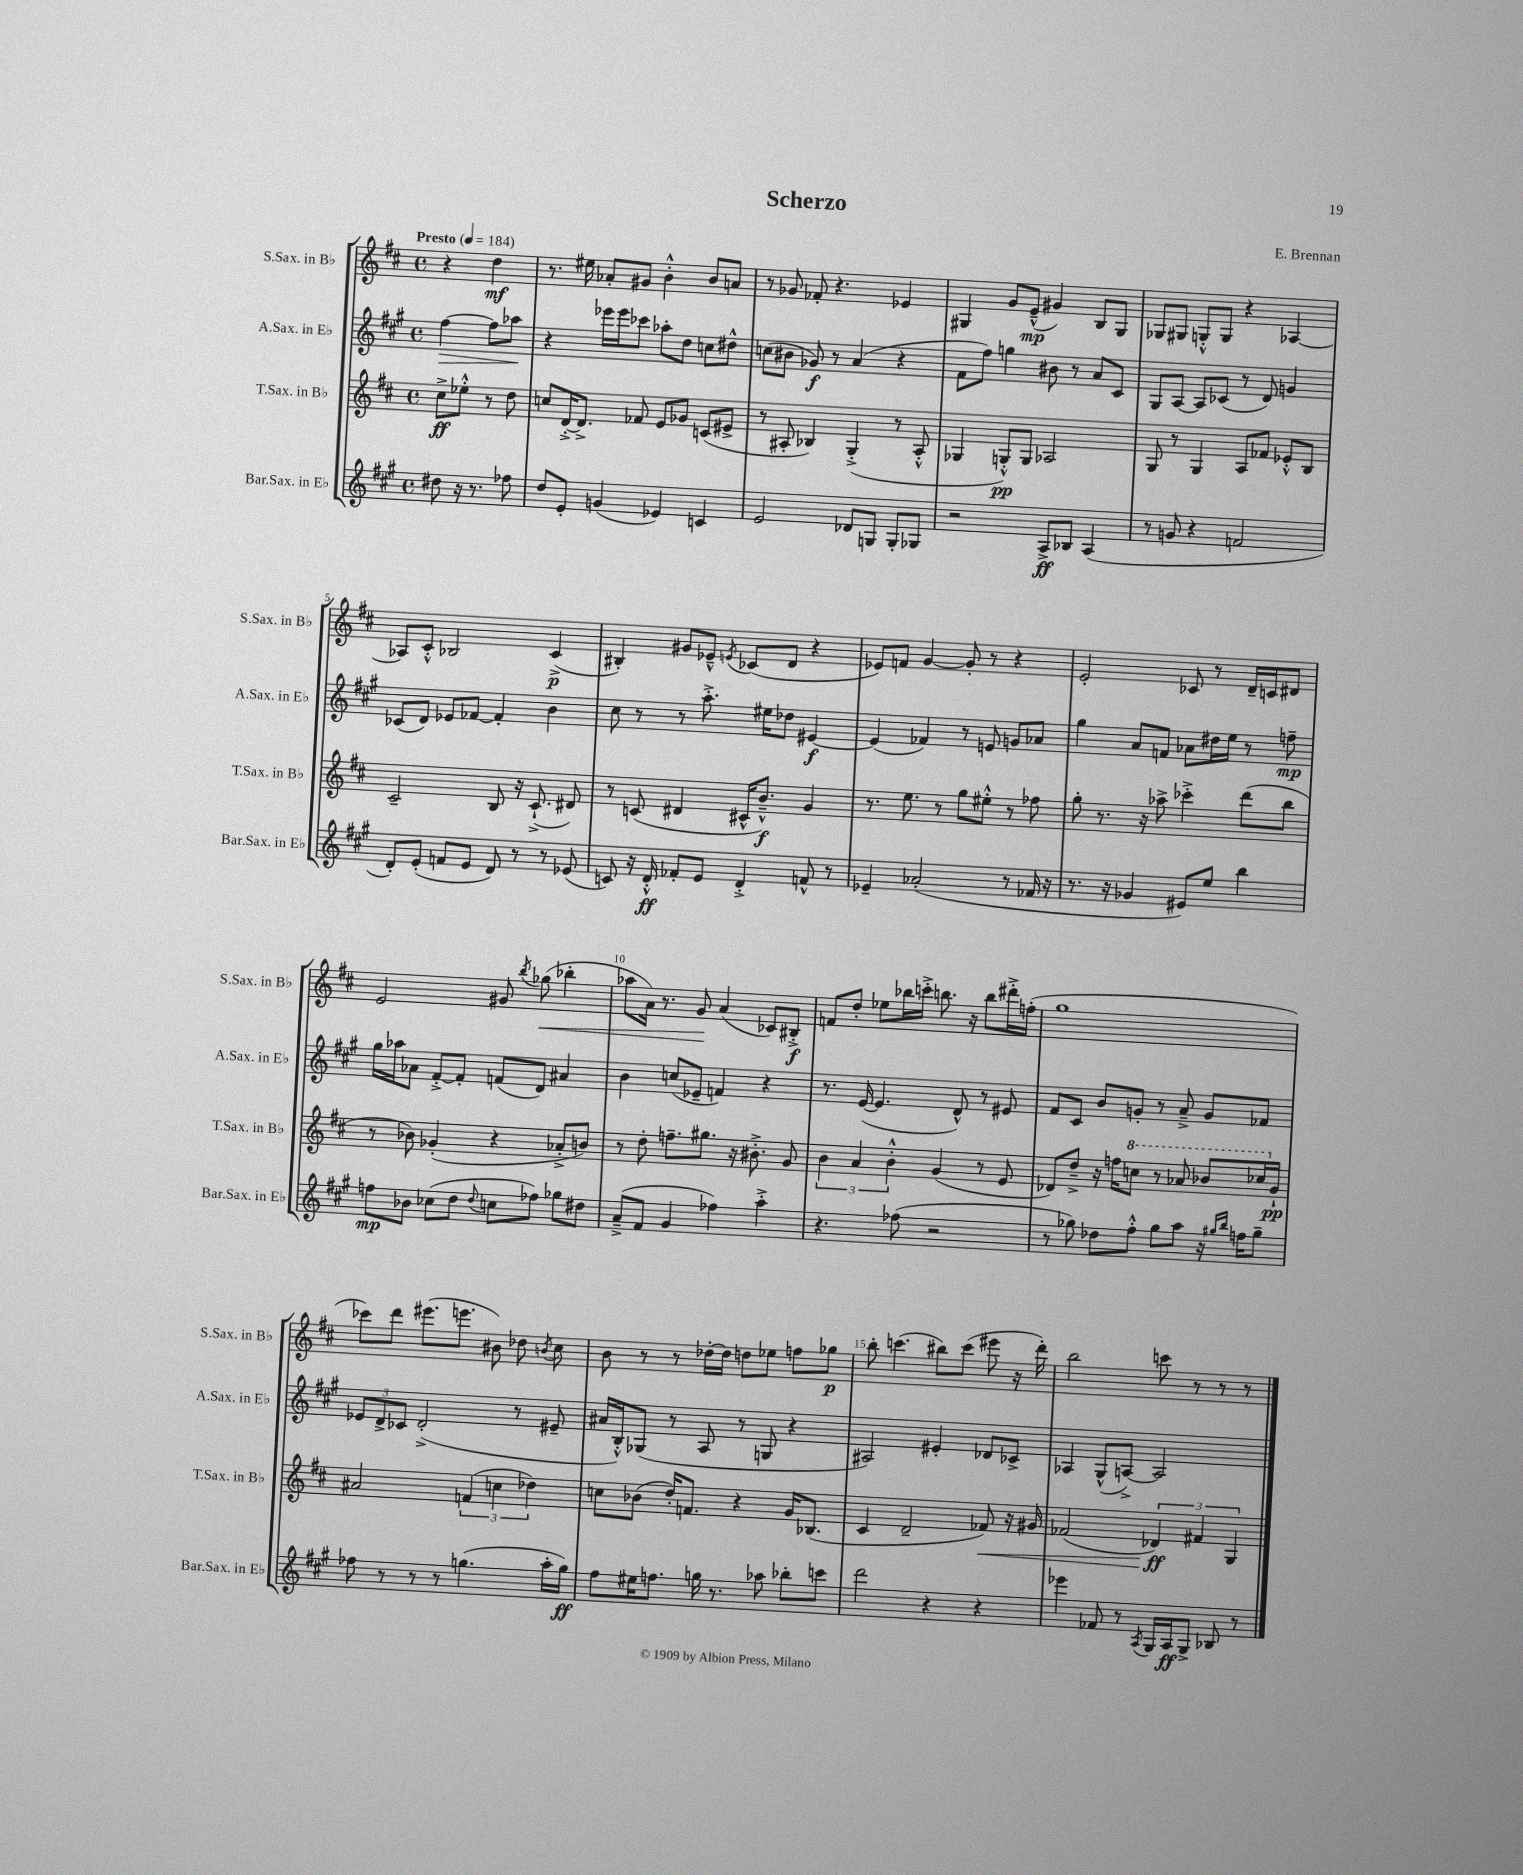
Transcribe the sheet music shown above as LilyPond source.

\header { title = "Scherzo" composer = "E. Brennan" }
<<
\new StaffGroup <<
\new Staff = "s0" \with { instrumentName = "S.Sax. in Bb" shortInstrumentName = "S.Sax. in Bb" } {
    \clef treble \key d \major \defaultTimeSignature \time 4/4 \partial 2 \tempo "Presto" 4 = 184
    \autoBeamOff r4 d''4\mf |
    r8. eis''16 aes'8[-. gis'8] b'4-.-^ b'8[ a'8] |
    r8 ges'8 fes'8-. r4. ees'4 |
    gis4 g'8[ e'8]---^\mp( gis'4) b8[ gis8] |
    ges8[ gis8] g8[-.-^ g8] r4 aes4~ |
    aes8[ cis'8]-.-^ bes2 cis'4->\p( |
    bis4-.) gis'8[ ees'8]---^ \acciaccatura { e'8 } ces'8[( d'8] r4 |
    ees'8[) f'8] g'4~ g'8-. r8 r4 |
    e'2-. ces'8 r8 d'16[-- c'16 dis'8] |
    e'2 gis'8 \acciaccatura { b''8 } ges''8\<( bes''4-. |
    aes''8[ a'16]) r8. g'8\! a'4( ces'8[) bis8]-.->\f |
    f'8[ d''8]-. ees''8[ bes''16 c'''16]-.-> b''8. r16 b''8[ dis'''16-.-> f''16]-.( |
    g''1 |
    ces'''8[) d'''8] eis'''8.[( e'''8.] bis'8) des''8 \acciaccatura { b'8 } cis''8 |
    b'8 r8 r8 des''16[~-. des''16] d''8[ ees''8] f''8[ ges''8]\p |
    b''8-. c'''4.( bis''8[) c'''8]( eis'''8 r16 d'''16-.) |
    b''2 c'''8 r8 r8 r8 \bar "|." |
}
\new Staff = "s1" \with { instrumentName = "A.Sax. in Eb" shortInstrumentName = "A.Sax. in Eb" } {
    \clef treble \key a \major \defaultTimeSignature \time 4/4 \partial 2
    \autoBeamOff fis''4~\> fis''8[ aes''8]\! |
    r4 ees'''16[ ees'''16 ces'''8] aes''8[-. d''8] c''8[ dis''8]-^ |
    c''8[( bis'8] ges'8\f) r8 a'4( r4 |
    fis'8[ fis''8]) g''4 bis'8 r8 a'8[ cis'8] |
    gis8[ a8]~ a8[ ces'8]( r8 d'8) g'4 |
    ces'8[( d'8]) ees'8[ fes'8]~ fes'4-. b'4 |
    cis''8 r8 r8 a''8.-.-> eis''16[ des''8] eis'4~\f |
    eis'4( fes'4) r8 e'8 g'8[ aes'8] |
    gis''4 a'8[ f'8] aes'8[ dis''16 e''16] r8 f''8--\mp |
    gis''16[ aes''16 aes'8] fis'8[~-.-> fis'8]-. f'8[( d'8]) ais'4 |
    b'4 c''8[( ees'8]-- f'4) r4 |
    r8. e'16~( e'4. d'8-^) r8 eis'8 |
    fis'8[ cis'8] b'8[ g'8]-. r8 a'8---> g'8[ fes'8] |
    \tuplet 3/2 { ees'8[ d'8-> ces'8] } d'2-.->( r8 eis'8-- |
    ais'16[ b16-.-^) ges8]( r8 a8 r8 g8 r4 |
    ais2) eis'4-. des'8[ ces'8]-> |
    aes4 gis8[-^( a8]~->) a2 \bar "|." |
}
\new Staff = "s2" \with { instrumentName = "T.Sax. in Bb" shortInstrumentName = "T.Sax. in Bb" } {
    \clef treble \key d \major \defaultTimeSignature \time 4/4 \partial 2
    \autoBeamOff cis''8[->\ff ees''8]-.-^ r8 d''8 |
    c''8[ d'16~-.-> d'8.]-> fes'8 e'8[ ges'8] c'8[( eis'8]-> |
    r8 ais8-. bes4) g4-.->( r8 ais8-.-^ |
    ges4 g8[-.-^\pp) g8] aes2 |
    g8 r8 g4 a8[ fes'8] ees'8[-.-^ b8] |
    cis'2-- b8 r16 cis'8.-!->( dis'8) |
    r8 c'8( dis'4 cis'16[-^ b'8.]---^\f) g'4 |
    r8. e''8. r8 g''8[ eis''8]-.-^ r8 fes''8 |
    g''8-. r8. r16 aes''8-> ces'''4-.-> d'''8[( b''8] |
    r8 bes'8) ges'4-.( r4 aes'8[-.-> b'8]) |
    r8 d''8-. f''8.[-- gis''8.] r16 bis'8.-.-> g'8 |
    \tuplet 3/2 { b'4 a'4 b'4-.-^ } g'4( r8 e'8 |
    des'8[) d''8]---> r16 f''16[ \ottava #1 c'''8] r8 aes''8 bes''8[ ces'''16 \ottava #0 g'16]-!\pp |
    ais'2 \tuplet 3/2 { f'4( c''4 des''4) } |
    c''8[ bes'8]( d''16[-.) f'8.] r4 g'16[ bes8.]( |
    cis'4 d'2-- fes'8\<) r16 gis'16 |
    fes'2( \tuplet 3/2 { des'4\ff\!) fis'4 g4 } \bar "|." |
}
\new Staff = "s3" \with { instrumentName = "Bar.Sax. in Eb" shortInstrumentName = "Bar.Sax. in Eb" } {
    \clef treble \key a \major \defaultTimeSignature \time 4/4 \partial 2
    \autoBeamOff dis''8 r16 r8. fes''8 |
    d''8[ e'8]-. g'4( ees'4) c'4 |
    e'2 des'8[ g8] g8[-. ges8] |
    r2 a8[->\ff bes8] a4( |
    r8 g'8 r4 f'2 |
    d'8[-.) e'8]-.( f'8[ e'8] d'8) r8 r8 ees'8( |
    c'8) r16 d'16-.-^\ff fes'8[-. e'8] d'4-.-> f'8-^ r8 |
    ees'4-- aes'2-.( r8 fes'16 r16 |
    r8. r16 ges'4 eis'8[) e''8] b''4 |
    f''8[\mp bes'8] ces''8[( d''8] \appoggiatura { d''8 } c''8[ fes''8]) ges''8[ dis''8] |
    a'8[--->( fis'8] gis'4 fes''4) a''4-.-> |
    r4. fes''8( r2 |
    r8 ges''8) des''8[ fis''8]-.-^ ges''8[ a''8] r16 \grace { gis''16[ b''16] } f''16[ gis''8]-- |
    fes''8 r8 r8 r8 g''4.( a''16[-. g''16]\ff) |
    fis''8[ eis''16 f''8.] g''16 r8. aes''8 bes''8[-. c'''8] |
    d'''2 r4 r4 |
    ees'''4 fes'8 r8 \acciaccatura { a8 } gis16[ a16\ff gis8]-> bes8 r8 \bar "|." |
}
>>
>>
\layout { \context { \Score \override BarNumber.break-visibility = ##(#f #t #t) barNumberVisibility = #(every-nth-bar-number-visible 5) } }
